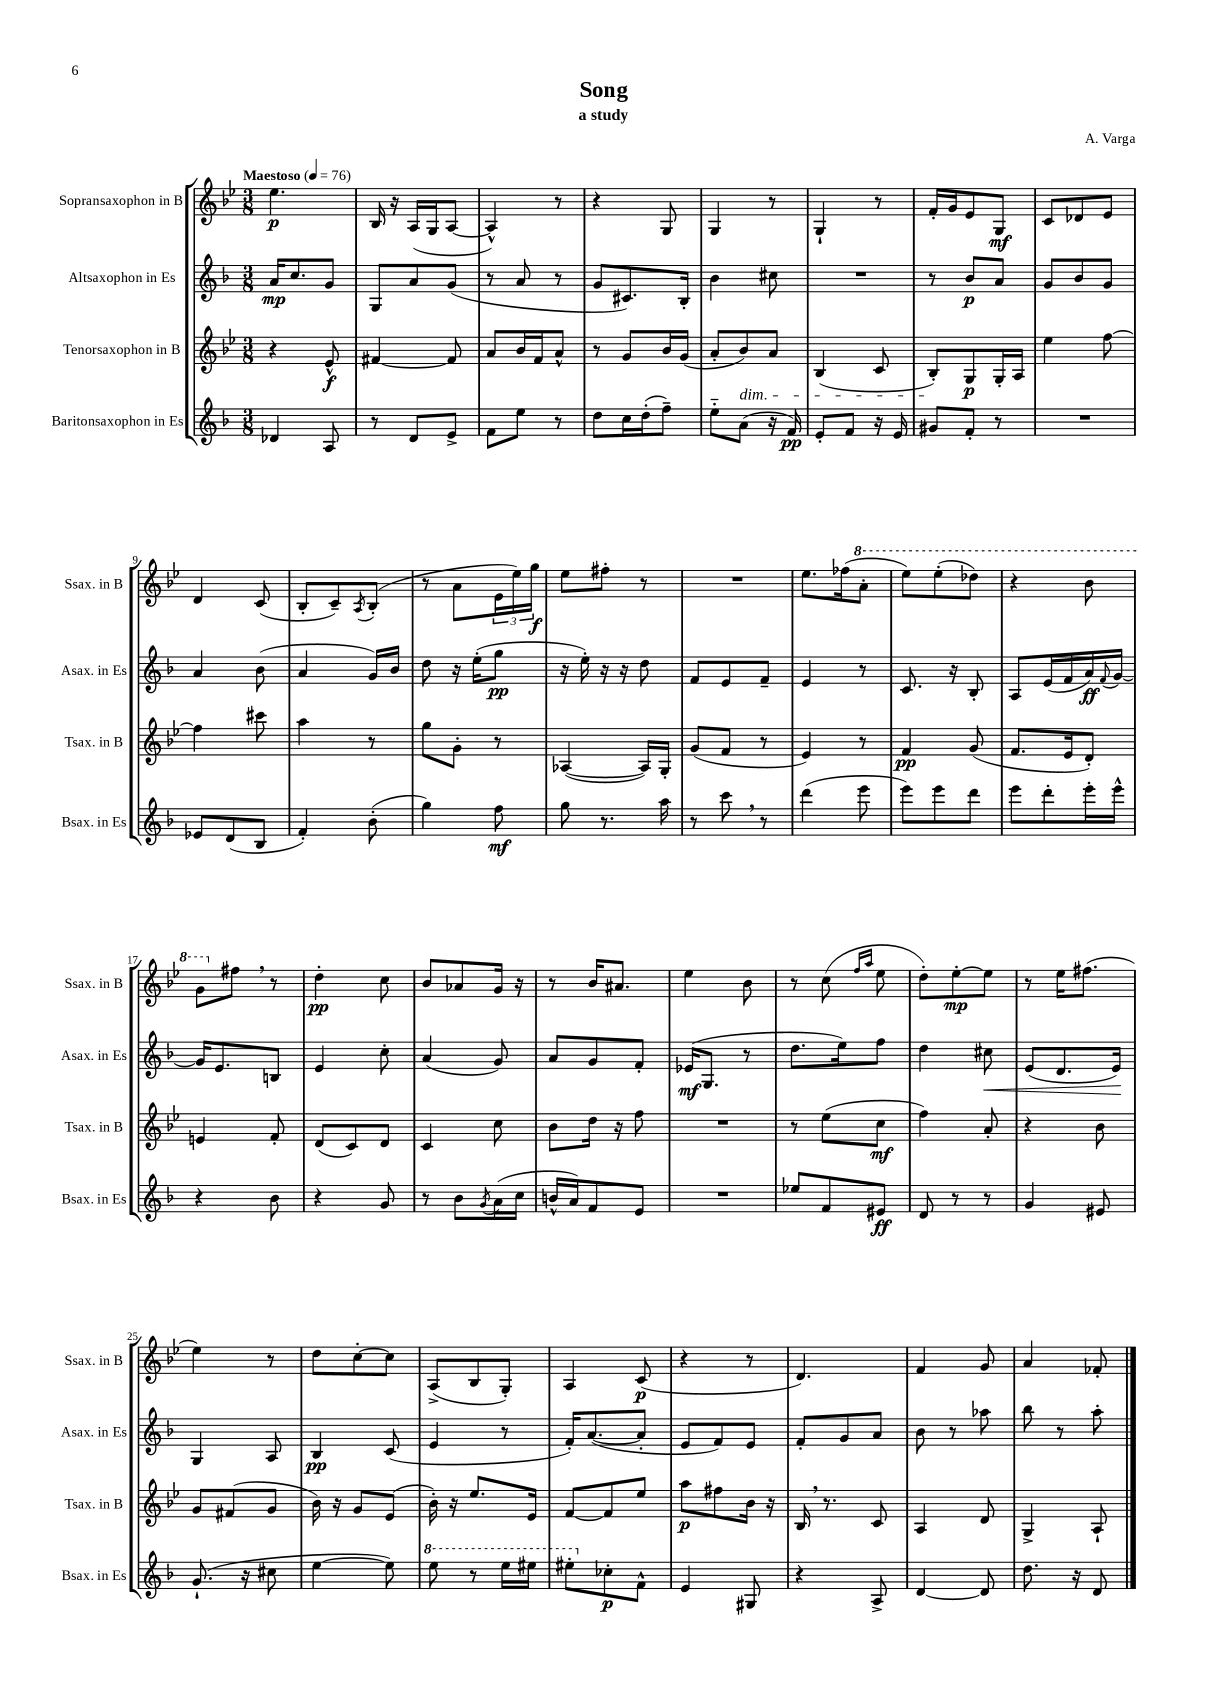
\header { title = "Song" composer = "A. Varga" subtitle = "a study" }
<<
\new StaffGroup <<
\new Staff = "s0" \with { instrumentName = "Sopransaxophon in B" shortInstrumentName = "Ssax. in B" } {
    \clef treble \key bes \major \numericTimeSignature \time 3/8 \tempo "Maestoso" 4 = 76
    ees''4.\p |
    bes16 r16 a16( g16 a8~ |
    a4-^) r8 |
    r4 g8 |
    g4 r8 |
    g4-! r8 |
    f'16-. g'16 ees'8 g8\mf |
    c'8 des'8 ees'8 |
    d'4 c'8( |
    bes8-. c'8--) \acciaccatura { a8 } bes8-.( |
    r8 a'8 \tuplet 3/2 { ees'16 ees''16) g''16\f } |
    ees''8 fis''8-. r8 |
    R4. |
    ees''8. fes''16( \ottava #1 a''8-. |
    ees'''8) ees'''8-.( des'''8) |
    r4 bes''8 |
    g''8 \ottava #0 fis''8 \breathe r8 |
    d''4-.\pp c''8 |
    bes'8 aes'8 g'16 r16 |
    r8 bes'16 ais'8. |
    ees''4 bes'8 |
    r8 c''8( \grace { f''16 a''16 } ees''8 |
    d''8-.) ees''8~-.\mp ees''8 |
    r8 ees''16 fis''8.( |
    ees''4) r8 |
    d''8 c''8~-. c''8 |
    a8->( bes8 g8-.) |
    a4 c'8\p( |
    r4 r8 |
    d'4.) |
    f'4 g'8 |
    a'4 fes'8-. \bar "|." |
}
\new Staff = "s1" \with { instrumentName = "Altsaxophon in Es" shortInstrumentName = "Asax. in Es" } {
    \clef treble \key f \major \numericTimeSignature \time 3/8
    a'16\mp c''8. g'8 |
    g8 a'8 g'8( |
    r8 a'8 r8 |
    g'8 cis'8.) bes16-. |
    bes'4 cis''8 |
    R4. |
    r8 bes'8\p a'8 |
    g'8 bes'8 g'8 |
    a'4 bes'8( |
    a'4 g'16) bes'16 |
    d''8 r16 e''16-.( g''8\pp |
    r16 e''16-.) r16 r16 d''8 |
    f'8 e'8 f'8-- |
    e'4 r8 |
    c'8. r16 bes8-. |
    a8 e'16( f'16 a'16\ff) \appoggiatura { f'8 } g'16~ |
    g'16 e'8. b8 |
    e'4 c''8-. |
    a'4( g'8) |
    a'8 g'8 f'8-. |
    ees'16\mf( g8. r8 |
    d''8. e''16) f''8 |
    d''4 cis''8\< |
    e'8( d'8. e'16\!) |
    g4 a8 |
    bes4\pp c'8( |
    e'4 r8 |
    f'16-.) a'8.~( a'8-. |
    e'8 f'8) e'8 |
    f'8-. g'8 a'8 |
    bes'8 r8 aes''8 |
    bes''8 r8 a''8-. \bar "|." |
}
\new Staff = "s2" \with { instrumentName = "Tenorsaxophon in B" shortInstrumentName = "Tsax. in B" } {
    \clef treble \key bes \major \numericTimeSignature \time 3/8
    r4 ees'8-^\f |
    fis'4~ fis'8 |
    a'8 bes'16 f'16 a'8-^ |
    r8 g'8 bes'16 g'16( |
    a'8-. bes'8\dim) a'8 |
    bes4( c'8 |
    bes8-.\!) g8\p g16-. a16 |
    ees''4 f''8~ |
    f''4 cis'''8 |
    a''4 r8 |
    g''8 g'8-. r8 |
    aes4~( aes16) g16-. |
    g'8( f'8 r8 |
    ees'4) r8 |
    f'4\pp g'8( |
    f'8. ees'16 d'8-.) |
    e'4 f'8-. |
    d'8( c'8) d'8 |
    c'4 c''8 |
    bes'8 d''16 r16 f''8 |
    R4. |
    r8 ees''8( c''8\mf |
    f''4) a'8-. |
    r4 bes'8 |
    g'8 fis'8( g'8 |
    bes'16) r16 g'8 ees'8( |
    bes'16-.) r16 ees''8. ees'16 |
    f'8~ f'8 ees''8 |
    a''8\p fis''8 bes'16 r16 |
    bes16 \breathe r8. c'8 |
    a4 d'8 |
    g4-> a8-! \bar "|." |
}
\new Staff = "s3" \with { instrumentName = "Baritonsaxophon in Es" shortInstrumentName = "Bsax. in Es" } {
    \clef treble \key f \major \numericTimeSignature \time 3/8
    des'4 a8 |
    r8 d'8 e'8-> |
    f'8 e''8 r8 |
    d''8 c''16 d''16-.( f''8--) |
    e''8-_ a'8( r16 f'16\pp) |
    e'8-. f'8 r16 e'16 |
    gis'8 f'8-. r8 |
    R4. |
    ees'8 d'8( bes8 |
    f'4-.) bes'8-.( |
    g''4) f''8\mf |
    g''8 r8. a''16 |
    r8 c'''8 \breathe r8 |
    d'''4( e'''8 |
    e'''8) e'''8 d'''8 |
    e'''8 d'''8-. e'''16-. e'''16-^ |
    r4 bes'8 |
    r4 g'8 |
    r8 bes'8 \acciaccatura { g'8 } a'16( c''16 |
    b'16-^ a'16) f'8 e'8 |
    R4. |
    ees''8 f'8 eis'8\ff |
    d'8 r8 r8 |
    g'4 eis'8 |
    g'8.-!( r16 cis''8 |
    e''4~ e''8) |
    \ottava #1 e'''8 r8 e'''16 eis'''16 |
    eis'''8-. \ottava #0 ces''8-.\p f'8-^ |
    e'4 gis8 |
    r4 a8-> |
    d'4~ d'8 |
    d''8. r16 d'8 \bar "|." |
}
>>
>>
